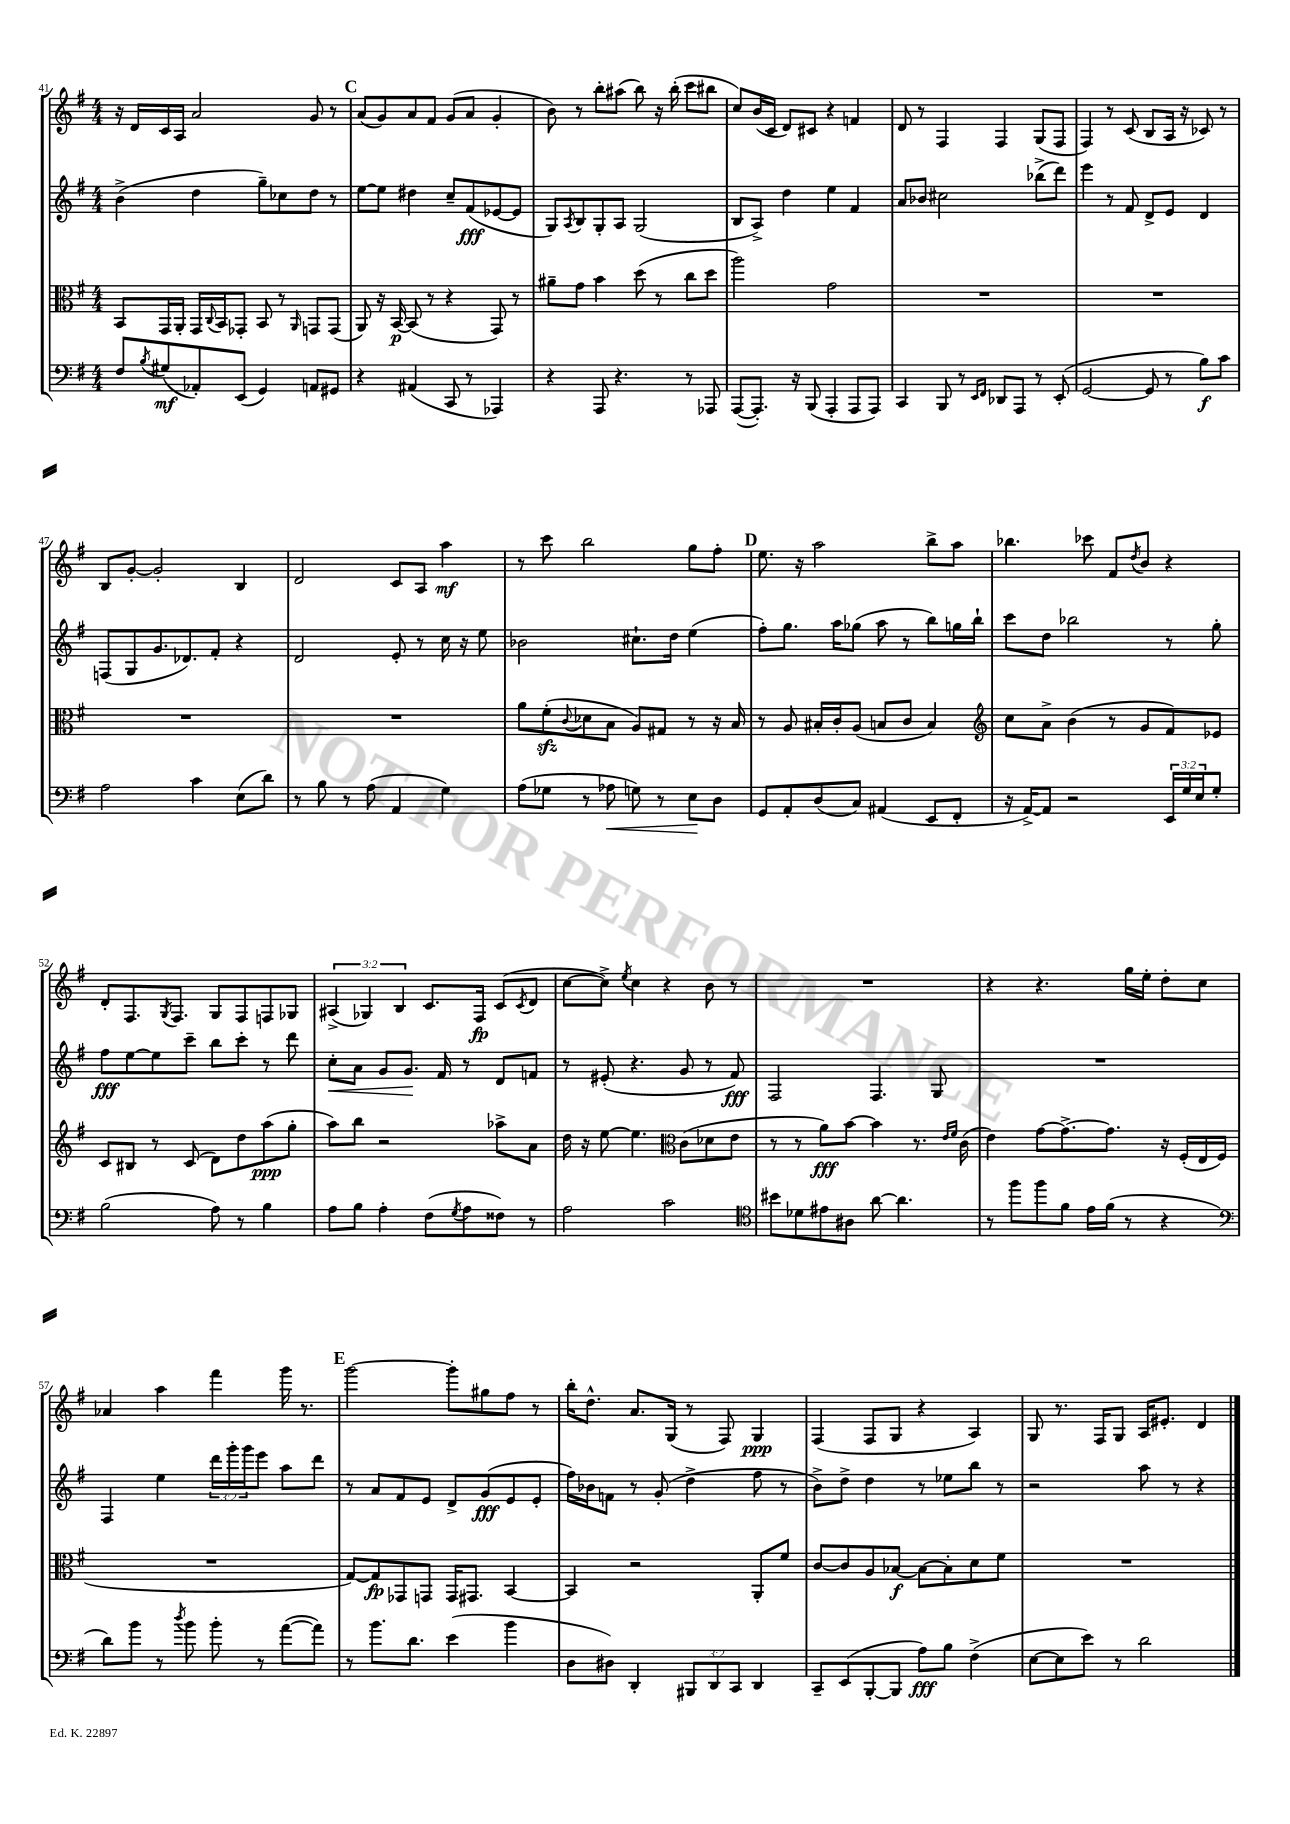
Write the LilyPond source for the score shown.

<<
\new StaffGroup <<
\new Staff = "s0" {
    \clef treble \key g \major \numericTimeSignature \time 4/4 \override Staff.TupletNumber.text = #tuplet-number::calc-fraction-text
    r16 d'16 c'16 a16 a'2 g'8 r8 |
    \mark \markup { \bold "C" } a'8( g'8) a'8 fis'8 g'8( a'8 g'4-. |
    b'8) r8 b''8-. ais''8( b''8) r16 b''16-.( c'''8 bis''8 |
    c''8) b'16( c'16 d'8) cis'8 r4 f'4 |
    d'8 r8 fis4 fis4 g8( fis8 |
    fis4) r8 c'8( b8 a16 r16 ces'8) r8 |
    b8 g'8~-. g'2-. b4 |
    d'2 c'8 a8 a''4\mf |
    r8 c'''8 b''2 g''8 fis''8-. |
    \mark \markup { \bold "D" } e''8. r16 a''2 b''8-> a''8 |
    bes''4. ces'''8 fis'8 \acciaccatura { d''8 } b'8 r4 |
    d'8-. fis8. \acciaccatura { g8 } fis8. g8 fis8 f8 ges8 |
    \tuplet 3/2 { ais4->( ges4) b4 } c'8. fis16\fp c'8( \acciaccatura { c'8 } d'8 |
    c''8~ c''8->) \acciaccatura { e''8 } c''4 r4 b'8 r8 |
    R1 |
    r4 r4. g''16 e''16-. d''8-. c''8 |
    aes'4 a''4 fis'''4 g'''16 r8. |
    \mark \markup { \bold "E" } g'''2~ g'''8-. gis''8 fis''8 r8 |
    b''16-. d''8.-^ a'8. g16( r8 fis8) g4\ppp |
    fis4( fis8 g8 r4 a4) |
    g8 r8. fis16 g8 a16 eis'8.-. d'4 \bar "|." |
}
\new Staff = "s1" {
    \clef treble \key g \major \numericTimeSignature \time 4/4 \override Staff.TupletNumber.text = #tuplet-number::calc-fraction-text
    b'4->( d''4 g''8--) ces''8 d''8 r8 |
    \mark \markup { \bold "C" } e''8~ e''8 dis''4 c''8-- fis'8\fff( ees'8~ ees'8 |
    g8) \acciaccatura { a8 } b8 g8-. a8 g2( |
    b8 a8->) d''4 e''4 fis'4 |
    a'8 bes'8 cis''2 bes''8->( d'''8) |
    e'''4 r8 fis'8 d'8-> e'8 d'4 |
    f8( g8 g'8. des'8.) fis'8-. r4 |
    d'2 e'8-. r8 c''16 r16 e''8 |
    bes'2 cis''8.-! d''16 e''4( |
    \mark \markup { \bold "D" } fis''8-.) g''8. a''16 ges''8( a''8 r8 b''8) g''16 b''16-! |
    c'''8 d''8 bes''2 r8 g''8-. |
    fis''8\fff e''8~ e''8 c'''8-- b''8 c'''8-. r8 d'''8 |
    c''8-.\< a'8 g'8 g'8.\! fis'16 r8 d'8 f'8 |
    r8 eis'8-.( r4. g'8 r8 fis'8\fff) |
    fis2 fis4. g8 |
    R1 |
    fis4 e''4 \tuplet 3/2 { d'''16 g'''16-. g'''16 } e'''8 a''8 d'''8 |
    \mark \markup { \bold "E" } r8 a'8 fis'8 e'8 d'8-> g'8\fff( e'8 e'8-. |
    fis''16) bes'16 f'8 r8 g'8-.( d''4-> fis''8 r8 |
    b'8->) d''8-> d''4 r8 ees''8 b''8 r8 |
    r2 a''8 r8 r4 \bar "|." |
}
\new Staff = "s2" {
    \clef alto \key g \major \numericTimeSignature \time 4/4
    b,8 g,16 a,16-. g,16 \appoggiatura { c8 } b,16 ges,8-. b,8 r8 \grace { a,16 } g,8 g,8( |
    \mark \markup { \bold "C" } a,8) r16 b,16~\p b,8( r8 r4 g,8) r8 |
    ais'8-- g'8 b'4 d''8( r8 c''8 d''8 |
    a''2) g'2 |
    R1 |
    R1 |
    R1 |
    R1 |
    a'8 fis'8-.\sfz( \appoggiatura { c'8 } des'8 b8 a8) gis8 r8 r16 b16 |
    \mark \markup { \bold "D" } r8 a8 bis16-. c'16-. a8( b8 c'8 b4) |
    \clef treble c''8 a'8-> b'4( r8 g'8 fis'8) ees'8 |
    c'8 bis8 r8 c'8( d'8) d''8 a''8\ppp( g''8-. |
    a''8) b''8 r2 aes''8-> a'8 |
    d''16 r16 e''8~ e''4. \clef alto c'8( des'8 e'8 |
    r8 r8 a'8\fff) b'8~ b'4 r8. \grace { e'16 fis'16 } c'16( |
    e'4) g'8~ g'8.~-> g'8. r16 fis16-.( e16 fis16 |
    R1 |
    \mark \markup { \bold "E" } g8~) g8\fp ges,8 g,8 g,16 gis,8. b,4~ |
    b,4 r2 a,8-. fis'8 |
    c'8~ c'8 a8 bes8~\f bes8~ bes8-. d'8 fis'8 |
    R1 \bar "|." |
}
\new Staff = "s3" {
    \clef bass \key g \major \numericTimeSignature \time 4/4 \override Staff.TupletNumber.text = #tuplet-number::calc-fraction-text
    fis8 \acciaccatura { b8 } gis8\mf( aes,8-.) e,8( g,4) a,8 gis,8 |
    \mark \markup { \bold "C" } r4 ais,4( c,8 r8 aes,,4) |
    r4 a,,8 r4. r8 aes,,8 |
    a,,8~( a,,8.-.) r16 b,,8( a,,4-. a,,8 a,,8) |
    c,4 b,,8 r8 \grace { e,16 fis,16 } des,8 a,,8 r8 e,8-.( |
    g,2~ g,8 r8 b8\f) c'8 |
    a2 c'4 e8( d'8) |
    r8 b8 r8 a8( a,4 g4) |
    a8( ges8 r8 aes8\< g8) r8 e8\! d8 |
    \mark \markup { \bold "D" } g,8 a,8-. d8( c8) ais,4( e,8 fis,8-. |
    r16 a,16~->) a,8 r2 \tuplet 3/2 { e,16 g16 e16 } g8-. |
    b2( a8) r8 b4 |
    a8 b8 a4-. fis8( \acciaccatura { g8 } a8 fisis8) r8 |
    a2 c'2 |
    \clef tenor bis'8 des'8 eis'8 ais8 a'8~ a'4. |
    r8 fis''8 fis''8 fis'8 e'16 fis'16( r8 r4 |
    \clef bass d'8) b'8 r8 \acciaccatura { d''8 } b'8 b'8-. r8 a'8~( a'8) |
    \mark \markup { \bold "E" } r8 b'8. d'8. e'4( b'4 |
    d8 dis8) d,4-. \tuplet 3/2 { bis,,8 d,8 c,8 } d,4 |
    c,8-- e,8( b,,8~-. b,,8 a8\fff) b8 fis4->( |
    e8~ e8 e'8) r8 d'2 \bar "|." |
}
>>
>>
\layout { \context { \Score currentBarNumber = #41 } }
